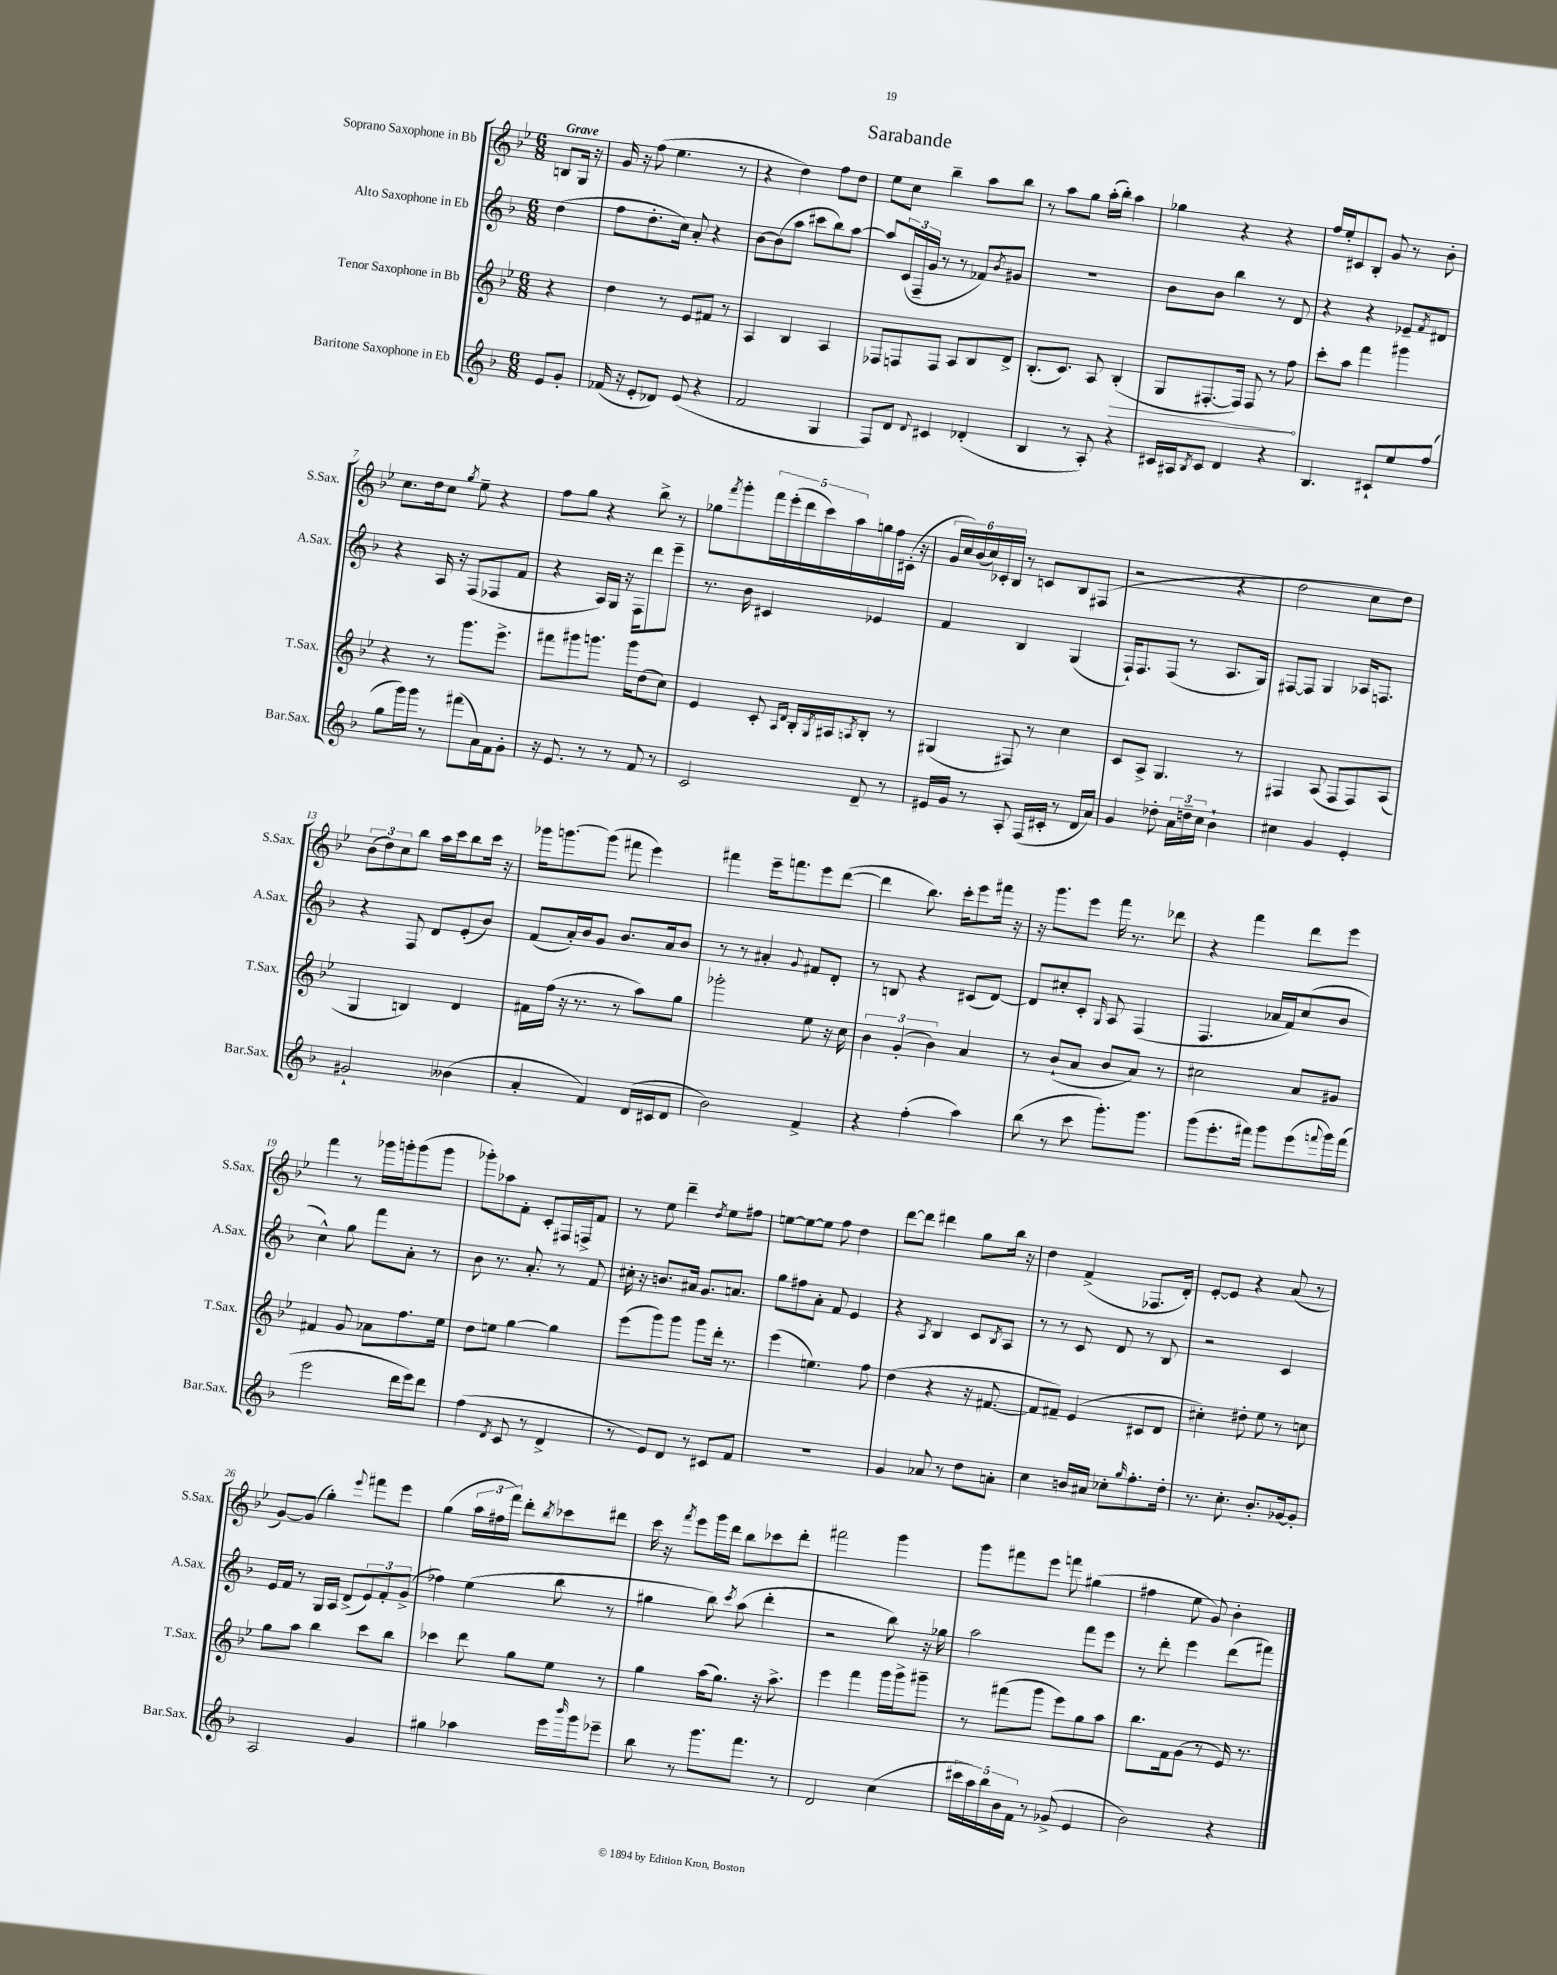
\header { title = "Sarabande" }
<<
\new StaffGroup <<
\new Staff = "s0" \with { instrumentName = "Soprano Saxophone in Bb" shortInstrumentName = "S.Sax." } {
    \clef treble \key bes \major \numericTimeSignature \time 6/8 \partial 4 \tempo "Grave"
    b8 g16 r16 |
    g'16 r16 f''8( ees''4. r8 |
    r4 d''4) f''8 d''8 |
    ees''8 c''8 bes''4-- a''8 bes''8 |
    r8 a''8 g''8 a''16-.( bes''16-.) a''4 |
    ges''4 r4 r4 |
    f''16 ees''16-. cis'8 bes8-. g'8 r8 bes'8-. |
    c''8. d''16 c''8 \acciaccatura { g''8 } ees''8-- r4 |
    f''8 g''8 r4 bes''8-> r8 |
    ges''8 \acciaccatura { f'''8 } g'''8-. \tuplet 5/4 { f'''16 ees'''16-.( d'''16 c'''16) a''16 } g''16 f''16 cis'16-.( r16 |
    \tuplet 6/4 { g'16 c''16) bes'16( c''16) ces'16-. bes16 } r8 c'8 bes8 fis8( |
    r2 r4 |
    d''2 c''8 d''8) |
    \tuplet 3/2 { bes'8( d''8) c''8 } bes''8 a''16 c'''16 bes''8 c'''16 r16 |
    ges'''16 g'''8.~ g'''8( fis'''8 ees'''4) |
    fis'''4 ees'''16-- f'''8. ees'''8 d'''8~( |
    d'''4 bes''8.) c'''16-. ees'''8 fis'''16 r16 |
    r16 g'''8. ees'''8 f'''16 r8. des'''8 |
    r4 f'''4 d'''8 ees'''8 |
    f'''4 r8 ges'''16 g'''16-. g'''8( g'''8 |
    ges'''8-.) aes''8 f'8-. c'8-. fis16 f16-> f'8 |
    r8 ees''8 d'''4-- \acciaccatura { d''8 } ees''8 fis''8 |
    e''8~ e''8~ e''8 f''8 d''4 |
    d'''8~ d'''8 dis'''4 g''8 bes''16 r16 |
    d''4 f'4->( fes8. d'16-.) |
    ees'8~-. ees'8 r4 a'8( r8 |
    g'8~) g'8( g''4-.) \appoggiatura { ees'''8 } fis'''8 ees'''8 |
    g''4( \tuplet 3/2 { a''16 fis''16 f'''16) } d'''8-. \acciaccatura { bes''8 } ces'''8 dis'''8 |
    c'''16 r16 \acciaccatura { f'''8 } ees'''8 g'''16 d'''16 bes''8 ces'''8 d'''8-. |
    fis'''2 g'''4 |
    g'''8 fis'''8 ees'''8 f'''8 gis''4( |
    fis''4 ees''8 g'8) bes'4-. \bar "|." |
}
\new Staff = "s1" \with { instrumentName = "Alto Saxophone in Eb" shortInstrumentName = "A.Sax." } {
    \clef treble \key f \major \numericTimeSignature \time 6/8 \partial 4
    d''4( |
    f''8 d''8.-. c''16) a'8-. r4 |
    bes'8~ bes'8( a''8 cis'''8 bes''8) a''8~ |
    a''8 \tuplet 3/2 { c'16( f16-- g'16 } r8 r8 fes'8) \acciaccatura { bes'8 } gis'8 |
    R2. |
    bes'8 bes'8 bes''4 r8 d'8 |
    r4 r4 ees'8-- \acciaccatura { f'8 } dis'8 |
    r4 a16 r16 f8( fes8 f'8 |
    r4 a16) g16 r16 f16 d'''8 e'''8-- |
    r8. bes'16 cis'4 ees'4 |
    f'4 bes4 g4( |
    f16-!) f8. f8( r8 a8. g16) |
    fis8~ fis8 g4 aes16 f8. |
    r4 f8 d'8 e'8-.( bes'8) |
    f'8( a'16-.) bes'16 g'8 bes'8. a'16 bes'8 |
    r8 r8 ais'4-. \appoggiatura { g'8 } fis'8 d'8-. |
    r8 b8 r4 cis'8( d'8~) |
    d'8 cis''8-. c'8-. \grace { g16 } a8 f4( |
    f4. aes'16 f'16) c''8( bes'8 |
    c''4-^) g''8 f'''8 a'8-. r8 |
    bes'8 r8. a'8.-. r8 f'8 |
    cis''16-. r16 b'8. ais'16 g'8. a'8. |
    g''8 fis''8 a'8-. f'8 e'4 |
    r4 \acciaccatura { a8 } bes4 c'8 \acciaccatura { bes8 } a8 |
    r8 r8 c'8 d'8 r8 bes8 |
    r2 c'4 |
    e'16 f'16 r8 g16 a16 d'8->( \tuplet 3/2 { e'8) f'8-. g'8->( } |
    fes''4) e''4( bes''8 r8 |
    gis''4 bes''8) \acciaccatura { c'''8 } a''8( d'''4-. |
    r2 bes''8) r16 ges''16 |
    a''2 f'''8 e'''8 |
    r8 d'''8-. e'''4 d'''8( fis'''8) \bar "|." |
}
\new Staff = "s2" \with { instrumentName = "Tenor Saxophone in Bb" shortInstrumentName = "T.Sax." } {
    \clef treble \key bes \major \numericTimeSignature \time 6/8 \partial 4
    r4 |
    d''4 r8 ees'8 fis'8 r8 |
    a4 bes4 a4 |
    fes8 f8 f8 a8 bes8 d'8-> |
    bes8.-.( c'8.) a8 \once \override Hairpin.circled-tip = ##t bes4-.\>( |
    g8 fis8.~-. fis16) fis8 r8 f''8\! |
    c'''8-. a''8 f'''4 gis'''4 |
    r4 r8 g'''8. ees'''8.-> |
    fis'''8 gis'''8 g'''8. g'''16 d''8( c''8) |
    ees'4 c'8-. \grace { a16 d'16 } bes16-. \acciaccatura { g8 } ais16 \acciaccatura { a8 } bes8-. r8 |
    gis4( fis8) r8 c''4 |
    c'8 a8-> g4. r8 |
    fis4 a8( fis8 fis8) a8( |
    g4 b4) d'4 |
    fis'16 f''16( r16 r8. r8 a''8) g''8 |
    ges'''2-. ees''8 r16 c''16 |
    \tuplet 3/2 { bes'4 g'4-.( bes'4) } a'4 |
    r8 bes'8-!( a'8 bes'8 a'8) r8 |
    cis''2 a'8 gis'8 |
    fis'4 g'8 aes'8 f''8. ees''16 |
    d''8 e''8 g''4~ g''4 |
    ees'''8( g'''8) g'''8 g'''8 d'''16-. r8. |
    ees'''4( e''4.) f''8 |
    d''4( r4 r16 fis'8.~ |
    fis'8 fis'8--) ees'4( cis'8 d'8 |
    cis''4-.) dis''8-. ees''8 r8 c''8 |
    g''8 a''8 bes''4 c'''8 bes''8 |
    ces'''4 d'''8 g''8 ees''8 r8 |
    g''4 a''16( g''8.) r16 a''8.-> |
    ees'''4 f'''4 g'''16 g'''16-> gis'''8-- |
    r8 fis'''8( g'''8 ees'''8) g''8 a''8 |
    bes''8. f'16 g'8( r8 ees'16) r8. \bar "|." |
}
\new Staff = "s3" \with { instrumentName = "Baritone Saxophone in Eb" shortInstrumentName = "Bar.Sax." } {
    \clef treble \key f \major \numericTimeSignature \time 6/8 \partial 4
    e'8 g'8-. |
    fes'16( r16 e'8-. des'8) e'8( r4 |
    f'2 g4 |
    f8) d'8 \appoggiatura { d'8 } cis'4 des'4-.( |
    bes4 r8 a8-.) r4 |
    cis'16 ais16 \acciaccatura { bes8 } cis'8 d'4 r4 |
    bes4. cis'8-! e''8 f''8( |
    g''8 g'''16) g'''16 r8 fis'''8( a'16) f'16 g'8-. |
    r16 e'8. r8 r8 f'8 r8 |
    c'2 d'8-- r8 |
    eis'16 g'16 r8 a8-. f16( cis'16-. r8 d'16 a'16) |
    g'4 des''8-. \tuplet 3/2 { a'16 d''16-- c''16 } bes'4-! |
    cis''4 g'4 e'4-. |
    gis'2-! beses'4( |
    a'4-. f'4) d'16( cis'16 d'8 |
    bes'2) f'4-> |
    r4 f''4-.( a''4) |
    bes''8( r8 c'''8 g'''8.-.) g'''8. |
    g'''8( e'''8.-. fis'''16) g'''8 e'''8( \appoggiatura { f'''8 } g'''16) f'''16( |
    e'''2 d'''16 e'''16) d'''8 |
    f''4( \acciaccatura { d'8 } c'8 r8 d'4-> |
    r8 e'8) d'8 r8 cis'8 f'8 |
    R2. |
    g'4 aes'8 r8 d''8 a'8-. |
    c''4 b'16 ais'16 ces''8-. \grace { g''16 } f''8.-. d''16-. |
    r8. c''8.-. bes'8.-. ges'16~ ges'8-. |
    a2 g'4 |
    gis''4 aes''4 e'''16 \grace { bes'''16 } g'''16 ees'''8-- |
    bes''8 r8 g'''8. f'''8. r8 |
    d'2 c''4( |
    \tuplet 5/4 { cis'''16 a''16) bes''16 bes'16 f'16 } r8 ges'8->( e'4 |
    bes'2) r4 \bar "|." |
}
>>
>>
